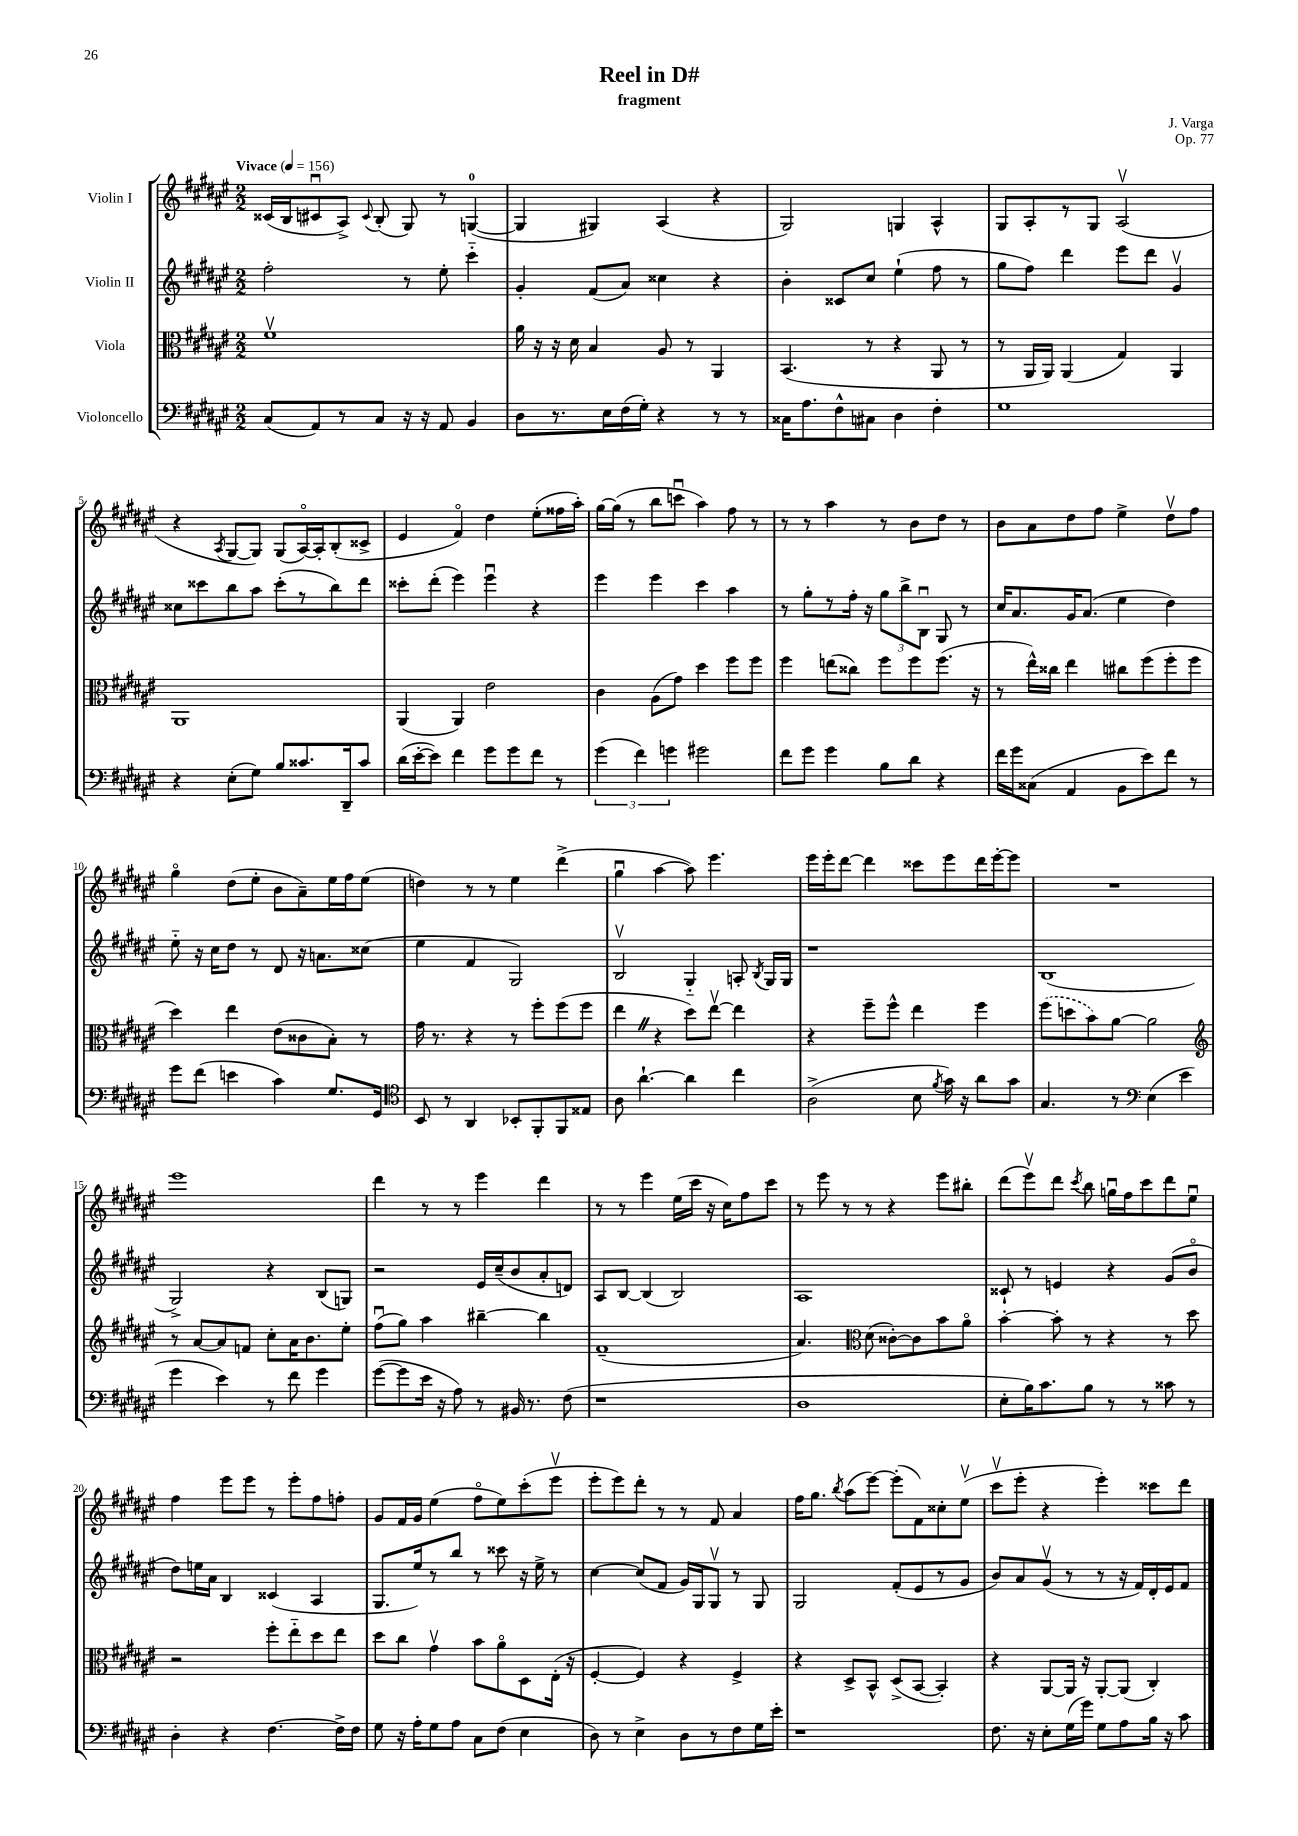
\header { title = "Reel in D#" composer = "J. Varga" subtitle = "fragment" opus = "Op. 77" }
<<
\new StaffGroup <<
\new Staff = "s0" \with { instrumentName = "Violin I" } {
    \clef treble \key fis \major \numericTimeSignature \time 2/2 \tempo "Vivace" 4 = 156
    \autoBeamOff cisis'16[( b16 cis'8\downbow ais8]->) \appoggiatura { cis'8 } b8-.( gis8) r8 g4-0~( |
    g4 gis4) ais4( r4 |
    gis2) g4 ais4-^ |
    gis8[ ais8-. r8 gis8] ais2\upbow( |
    r4 \acciaccatura { ais8 } gis8[~ gis8]) gis8[( ais16~\flageolet) ais16-. b8-.( cisis'8]-> |
    eis'4 fis'4\flageolet) dis''4 eis''8[-.( fisis''16 ais''16]-.) |
    gis''16[~ gis''16]( r8 b''8[ c'''8]\downbow ais''4) fis''8 r8 |
    r8 r8 ais''4 r8 b'8[ dis''8] r8 |
    b'8[ ais'8 dis''8 fis''8] eis''4-> dis''8[\upbow fis''8] |
    gis''4\flageolet dis''8[( eis''8]-. b'8[ ais'8--) eis''16 fis''16 eis''8]( |
    d''4) r8 r8 eis''4 dis'''4->( |
    gis''4\downbow ais''4~ ais''8) eis'''4. |
    eis'''16[ eis'''16-. dis'''8]~ dis'''4 cisis'''8[ eis'''8 dis'''16 eis'''16~-. eis'''8] |
    R1 |
    eis'''1 |
    dis'''4 r8 r8 eis'''4 dis'''4 |
    r8 r8 eis'''4 eis''16[( cis'''16] r16 cis''16[) fis''8 cis'''8] |
    r8 eis'''8 r8 r8 r4 eis'''8[ bis''8]-. |
    dis'''8[( eis'''8\upbow) dis'''8] \acciaccatura { cis'''8 } b''8 g''16[\downbow fis''16 cis'''8 dis'''8 eis''8]\downbow |
    fis''4 eis'''8[ eis'''8] r8 eis'''8[-. fis''8 f''8]-. |
    gis'8[ fis'16 gis'16] eis''4( fis''8[\flageolet eis''8) cis'''8-.( eis'''8]\upbow |
    eis'''8[-. eis'''8) dis'''8]-. r8 r8 fis'8 ais'4 |
    fis''16[ gis''8.] \acciaccatura { b''8 } ais''8[( eis'''8]~) eis'''8[-.( fis'8) cisis''8-. eis''8]\upbow( |
    cis'''8[\upbow eis'''8]-. r4 eis'''4-.) cisis'''8[ dis'''8] \bar "|." |
}
\new Staff = "s1" \with { instrumentName = "Violin II" } {
    \clef treble \key fis \major \numericTimeSignature \time 2/2
    \autoBeamOff fis''2-. r8 eis''8-. cis'''4-_ |
    gis'4-. fis'8[( ais'8]) cisis''4 r4 |
    b'4-. cisis'8[ cis''8] eis''4-!( fis''8 r8 |
    gis''8[ fis''8]) dis'''4 eis'''8[ dis'''8] gis'4\upbow |
    cisis''8[ cisis'''8 b''8 ais''8] cisis'''8[-.( r8 b''8) dis'''8] |
    cisis'''8[-. dis'''8]-.( eis'''4) eis'''4\downbow r4 |
    eis'''4 eis'''4 cis'''4 ais''4 |
    r8 gis''8[-. r8 fis''16]-. r16 \tuplet 3/2 { gis''8[ b''8-> b8]\downbow } gis8 r8 |
    cis''16[ ais'8. gis'16 ais'8.]( eis''4 dis''4) |
    eis''8-_ r16 cis''16[ dis''8] r8 dis'8 r16 a'8.[ cisis''8]( |
    eis''4 fis'4 gis2) |
    b2\upbow gis4-_ a8-. \acciaccatura { b8 } gis16[ gis16] |
    r1 |
    b1( |
    gis2->) r4 b8[( g8]) |
    r2 eis'16[ cis''16--( b'8 ais'8-. d'8]) |
    ais8[ b8]~ b4( b2) |
    ais1 |
    cisis'8-! r8 e'4 r4 gis'8[( b'8]\flageolet |
    dis''8[) e''16 ais'16] b4 cisis'4( ais4 |
    gis8.[ eis''16) r8 b''8] r8 cisis'''8 r16 eis''16-> r8 |
    cis''4~ cis''8[( fis'8] gis'16[) gis16 gis8]\upbow r8 gis8 |
    gis2 fis'8[-.( eis'8 r8 gis'8] |
    b'8[) ais'8 gis'8]\upbow( r8 r8 r16 fis'16[) dis'16-. eis'16 fis'8] \bar "|." |
}
\new Staff = "s2" \with { instrumentName = "Viola" } {
    \clef alto \key fis \major \numericTimeSignature \time 2/2
    \autoBeamOff fis'1\upbow |
    ais'16 r16 r16 dis'16 b4 ais8 r8 ais,4 |
    b,4.( r8 r4 ais,8 r8 |
    r8 ais,16[ ais,16]) ais,4( gis4) ais,4 |
    ais,1 |
    ais,4( ais,4) eis'2 |
    cis'4 ais8[( gis'8]) dis''4 fis''8[ fis''8] |
    fis''4 e''8[( cisis''8]) fis''8[ fis''8 fis''8.]( r16 |
    r8 eis''16[-^) cisis''16] eis''4 cis''8[ fis''8( fis''8-. fis''8] |
    dis''4) eis''4 eis'8[( cisis'8 b8]-.) r8 |
    gis'16 r8. r4 r8 fis''8[-. fis''8( fis''8] |
    eis''4 \once \override BreathingSign.text = \markup { \musicglyph "scripts.caesura.straight" } \breathe r4 dis''8[) eis''8]~\upbow eis''4 |
    r4 fis''8[-- fis''8]-^ eis''4 fis''4 |
    \once \slurDashed fis''8[( d''8 b'8) ais'8]~ ais'2 |
    \clef treble r8 ais'8[~ ais'8 f'8] cis''8[-. ais'16 b'8. eis''8]-. |
    fis''8[\downbow( gis''8]) ais''4 bis''4~-- bis''4 |
    fis'1--( |
    ais'4.) \clef alto dis'8( cisis'8[~-.) cisis'8 b'8 ais'8]\flageolet |
    b'4~-. b'8-. r8 r4 r8 dis''8 |
    r2 fis''8[-. eis''8-_ dis''8 eis''8] |
    dis''8[ cis''8] gis'4\upbow b'8[ ais'8\flageolet dis8 eis16]-.( r16 |
    fis4~-. fis4) r4 fis4-> |
    r4 dis8[-> b,8]-^ dis8[->( b,8]~ b,4-.) |
    r4 ais,8[~ ais,16] r16 ais,8[~-. ais,8]( cis4-.) \bar "|." |
}
\new Staff = "s3" \with { instrumentName = "Violoncello" } {
    \clef bass \key fis \major \numericTimeSignature \time 2/2
    \autoBeamOff cis8[( ais,8) r8 cis8] r16 r16 ais,8 b,4 |
    dis8[ r8. eis16 fis16( gis16]-.) r4 r8 r8 |
    cisis16[ ais8. fis8-^ cis8] dis4 fis4-. |
    gis1 |
    r4 eis8[-.( gis8]) b8[ cisis'8. dis,16-- cisis'8] |
    dis'16[( eis'16~-. eis'8]) fis'4 gis'8[ gis'8 fis'8] r8 |
    \tuplet 3/2 { gis'4( fis'4) g'4 } gis'2 |
    fis'8[ gis'8] gis'4 b8[ dis'8] r4 |
    fis'16[ gis'16 cisis8]( ais,4 b,8[ eis'8) fis'8] r8 |
    gis'8[ fis'8]( e'4 cis'4) gis8.[ gis,16] |
    \clef tenor b,8 r8 ais,4 bes,8[-. fis,8-. fis,8 eisis8] |
    ais8 ais'4.~-! ais'4 cis''4 |
    ais2->( b8 \acciaccatura { fis'8 } gis'16) r16 ais'8[ gis'8] |
    gis4. r8 \clef bass eis4( eis'4 |
    gis'4 eis'4) r8 fis'8 gis'4 |
    gis'8[~( gis'8 eis'16] r16 ais8) r8 bis,16 r8. fis8( |
    r1 |
    dis1 |
    eis8[-. b16) cis'8. b8] r8 r8 cisis'8 r8 |
    dis4-. r4 fis4.~ fis16[-> fis16] |
    gis8 r16 ais16[-. gis8 ais8] cis8[ fis8]( eis4 |
    dis8) r8 eis4-> dis8[ r8 fis8 gis16 eis'16]-. |
    r1 |
    fis8. r16 eis8[-. gis16( gis'16]) gis8[ ais8 b16] r16 cis'8 \bar "|." |
}
>>
>>
